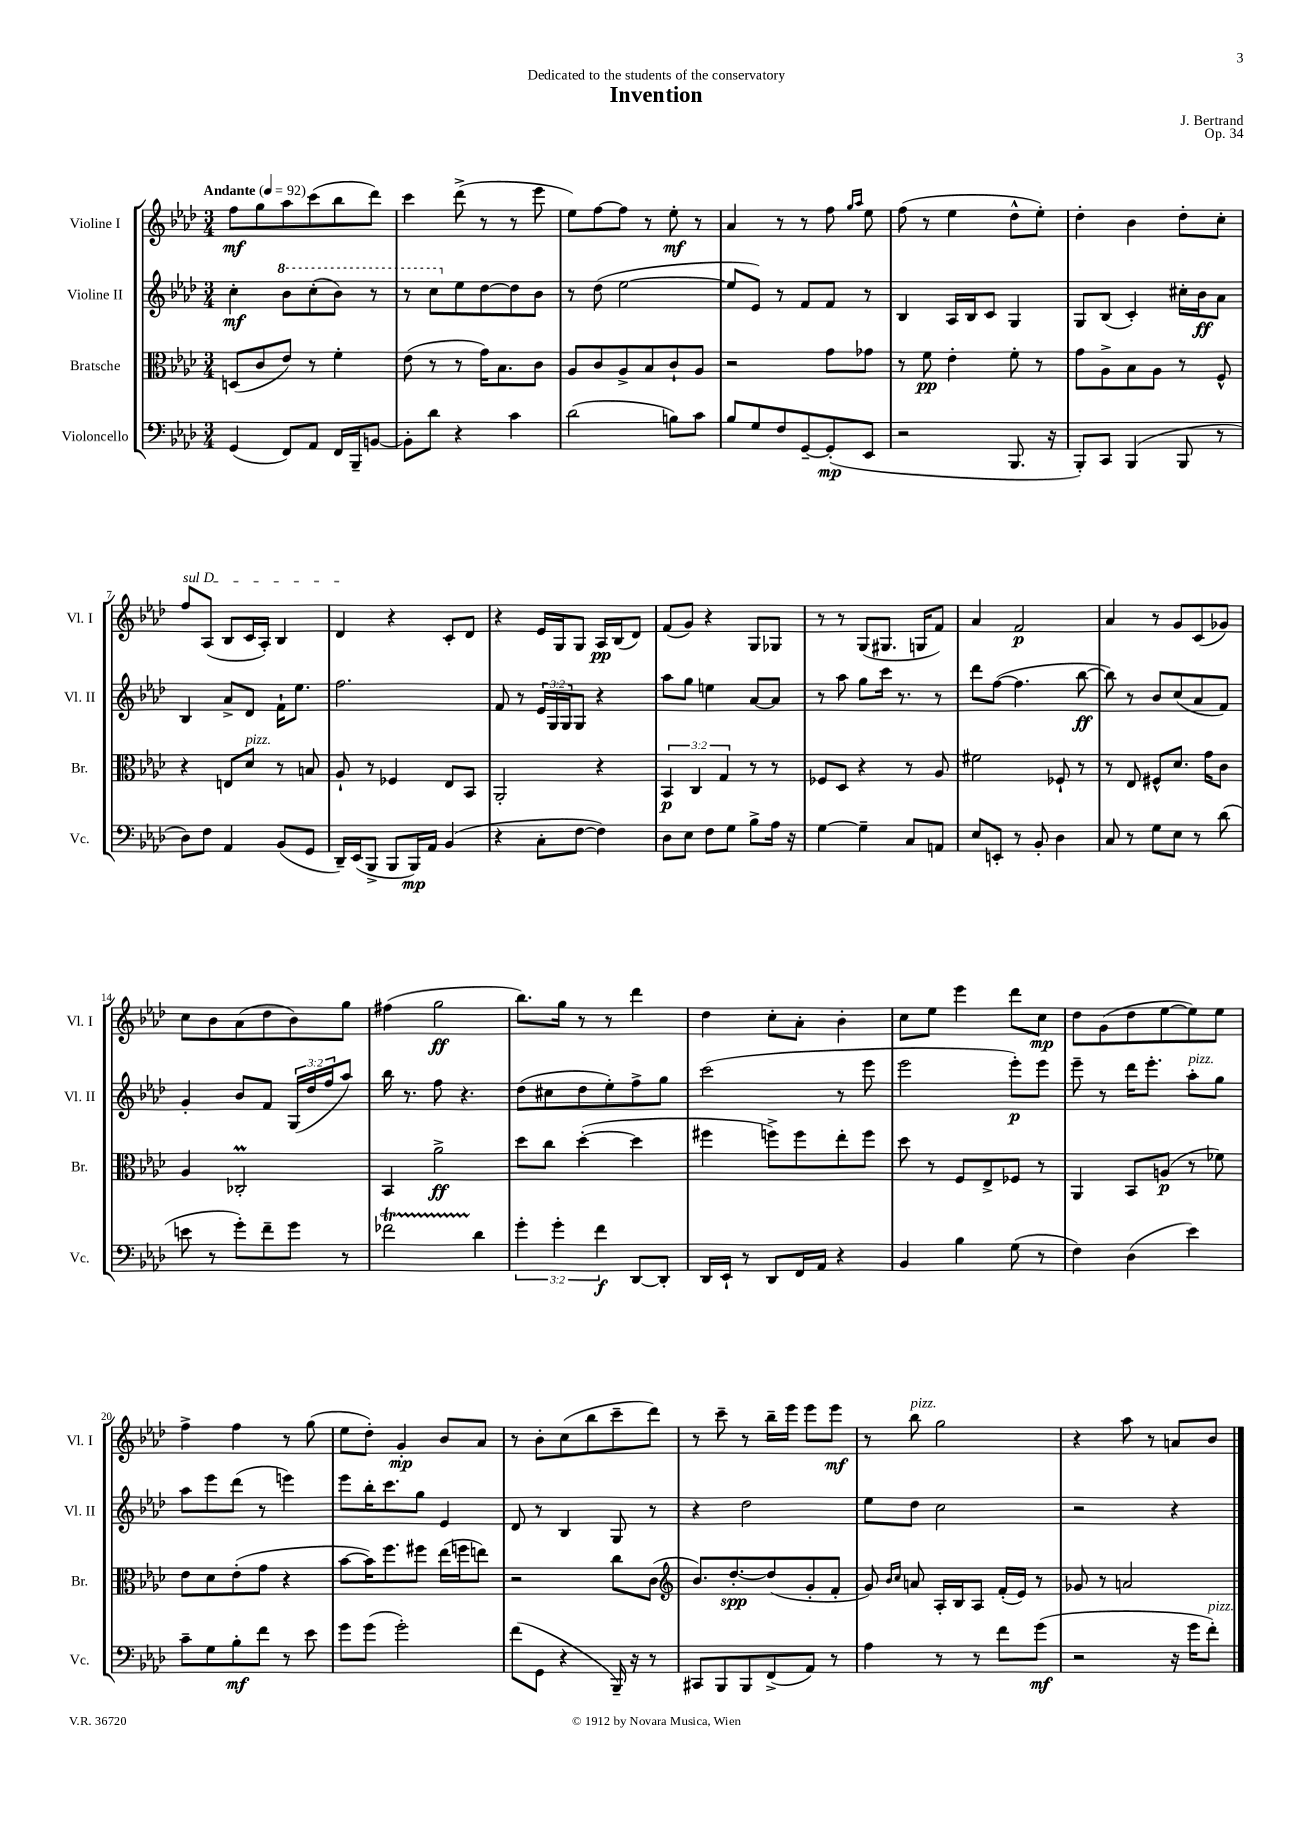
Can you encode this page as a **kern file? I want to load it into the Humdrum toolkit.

**kern	**kern	**kern	**kern
*staff4	*staff3	*staff2	*staff1
*clefF4	*clefC3	*clefG2	*clefG2
*k[b-e-a-d-]	*k[b-e-a-d-]	*k[b-e-a-d-]	*k[b-e-a-d-]
*M3/4	*M3/4	*M3/4	*M3/4
*MM92	*MM92	*MM92	*MM92
(4GG/	(8D/L	4cc'\	8ff\L
.	8c/	.	8gg\
8FF/L)	8e-/J)	8bb-\L	8aa-\
8AA-/J	8r	(8ccc'\	(8ccc\
16FF/LL	4f'\	8bb-\J)	8bb-\
16BBB-~/J	.	.	.
[8BB/J	.	8r	8ddd-\J)
=	=	=	=
8BB'\]L	(8e-\	8r	4ccc\
8d-\J	8r	8ccc\L	.
4r	8r	8ee-\	(8ddd-^\
.	16g\LK)	[8dd-\	8r
.	8.B-\	.	.
4c\	.	8dd-\]	8r
.	8c\J	8b-\J	8eee-\
=	=	=	=
(2d-\	8A-/L	8r	8ee-\L)
.	8c/	(8dd-\	[8ff\
.	8A-^/	[2ee-\	8ff\]J
.	8B-/	.	8r
8B\L)	8c`/	.	8ee-'\
8c\J	8A-/J	.	8r
=	=	=	=
8B-/L	2r	8ee-/]L	4a-/
8G/	.	8e-/J)	.
8F/	.	8r	8r
[8GG~/	.	8f/L	8r
(8GG'/]	8g\L	8f/J	8ff\
.	.	.	16qqgg/LL
.	.	.	16qqaa-/JJ
8EE-/J	8g-\J	8r	8ee-\
=	=	=	=
2r	8r	4B-/	(8ff\
.	8f\	.	8r
.	4e-'\	16A-/LL	4ee-\
.	.	16B-/J	.
.	.	8c/J	.
8.BBB-/	8f'\	4G/	8dd-^^\L
.	8r	.	8ee-'\J)
16r	.	.	.
=	=	=	=
8BBB-'/L)	8g\L	8G/L	4dd-'\
8CC/J	8A-^\	(8B-/J	.
(4BBB-/	8B-\	4c'/)	4b-\
.	8A-\J	.	.
8BBB-/	8r	16cc#'\LL	8dd-'\L
.	.	16b-\J	.
8r	8F^^/	8a-\J	8cc'\J
=	=	=	=
8D-\L)	4r	4B-/	8ff/L
8F\J	.	.	(8A-/J
4AA-/	8E/L	8a-^/L	8B-/L
.	8d-/J	8d-/J	16c/L
.	.	.	16A-'/JJ)
(8BB-/L	8r	16f`\LK	4B-/
.	.	8.ee-\J	.
8GG/J	8B/	.	.
=	=	=	=
16DD-~/LL)	8A-`/	2.ff\	4d-/
(16EE-/J	.	.	.
8BBB-^/J	8r	.	.
8BBB-/L	4F-/	.	4r
16BBB-/L)	.	.	.
16AA-/JJ	.	.	.
(4BB-/	8E-/L	.	8c'/L
.	8BB-/J	.	8d-/J
=	=	=	=
4r	2AA-'/	8f/	4r
.	.	8r	.
8C'\L	.	24e-/LL	16e-/LL
.	.	24G/	.
.	.	.	16G/J
.	.	24G/J	.
[8F\J	.	8G/J	8G/J
4F\])	4r	4r	16A-/LL
.	.	.	(16B-/J
.	.	.	8d-/J)
=	=	=	=
8D-\L	6BB-/	8aa-\L	(8f/L
8E-\J	.	8gg\J	8g/J)
.	6C/	.	.
8F\L	.	4ee\	4r
.	6G/	.	.
8G\J	.	.	.
8B-^\L	8r	[8a-/L	8G/L
16A-\Jk	8r	8a-/]J	8G-/J
16r	.	.	.
=	=	=	=
[4G\	8F-/L	8r	8r
.	8D-/J	8aa-\	8r
4G~\]	4r	8gg\L	(8G/L
.	.	16ccc\Jk	8.G#/J
.	.	8.r	.
8C/L	8r	.	.
.	.	.	16G/LK
8AA/J	8A-/	8r	8f/J)
=	=	=	=
8E-/L	2f#\	8ddd-\L	4a-/
8EE'/J	.	([8ff\J	.
8r	.	4.ff\]	2f/
8BB-'/	.	.	.
4D-\	8F-`/	.	.
.	8r	[8bb-\	.
=	=	=	=
8C/	8r	8bb-\])	4a-/
8r	8E-/	8r	.
8G\L	8F#^^/L	8b-/L	8r
8E-\J	8.d-/J	(8cc/	8g/L
8r	.	8a-/	(8c/
.	16g\LK	.	.
(8d-\	8c\J	8f/J)	8g-/J)
=	=	=	=
8e\	4A-/	4g'/	8cc\L
8r	.	.	8b-\
8g'\L)	2C-'/	8b-/L	(8a-\
8f~\	.	8f/J	8dd-\
8g\J	.	(24G/LL	8b-\)
.	.	24dd-/	.
.	.	24ff/J	.
8r	.	8aa-/J)	8gg\J
=	=	=	=
2f-\	4BB-/	16bb-\	(4ff#\
.	.	8.r	.
.	2a-^\	8ff\	2gg\
.	.	4.r	.
4d-\	.	.	.
=	=	=	=
6g'\	8dd-\L	(8dd-\L	8.bb-\L)
.	8cc\J	8cc#\	.
6g'\	.	.	.
.	.	.	16gg\Jk
.	([4dd-'\	8dd-\	8r
6f\	.	.	.
.	.	8ee-'\)	8r
[8DD-/L	4dd-\]	8ff^\	4ddd-\
8DD-'/]J	.	8gg\J	.
=	=	=	=
16DD-/LL	4ff#\	(2ccc\	4dd-\
16EE-`/JJ	.	.	.
8r	.	.	.
8DD-/L	8ff^\L)	.	8cc'\L
16FF/L	8ff\	.	8a-'\J
16AA-/JJ	.	.	.
4r	8ee-'\	8r	4b-'\
.	8ff\J	8eee-\	.
=	=	=	=
4BB-/	8dd-\	2eee-\	8cc\L
.	8r	.	8ee-\J
4B-\	8F/L	.	4eee-\
.	8E-^/	.	.
(8G\	8F-/J	8eee-'\L)	8ddd-\L
8r	8r	8eee-\J	8cc\J
=	=	=	=
4F\)	4AA-/	8eee-~\	8dd-\L
.	.	8r	(8g\
(4D-\	8BB-/L	16ddd-\LK	8dd-\
.	.	8.eee-'\J	.
.	(8A/J	.	[8ee-\
4e-\)	8r	8aa-'\L	8ee-\])
.	8f-\)	8gg\J	8ee-\J
=	=	=	=
8c~\L	8e-\L	8aa-\L	4ff^\
8G\	8d-\	8eee-\	.
8B-'\	(8e-'\	(8ddd-\J	4ff\
8f\J	8g\J	8r	.
8r	4r	4eee\)	8r
8e-\	.	.	(8gg\
=	=	=	=
8g\L	[8b-\L	8eee-\L	8ee-\L
(8g\J	16b-\]K)	16bb-'\K	8dd-'\J)
.	8.ff\	8.ccc\	.
2g'\)	.	.	4g'/
.	8ff#\J	8gg\J	.
.	(16ee-\LL	4e-/	8b-/L
.	16ff\J	.	.
.	8ee\J)	.	8a-/J
=	=	=	=
(8f\L	2r	8d-/	8r
8GG\J	.	8r	8b-'\L
4r	.	4B-/	(8cc\
.	.	.	8bb-\
16BBB-~/)	8cc\L	8G/	8ccc~\
16r	.	.	.
8r	(8c\J	8r	8ddd-\J)
=	=	=	=
*	*clefG2	*	*
8CC#/L	8.b-/L)	4r	8r
8BBB-/	.	.	8ccc~\
.	[8.dd-'/	.	.
8BBB-/	.	2dd-\	8r
(8FF^/	(8dd-/]	.	16bb-~\LL
.	.	.	16eee-\JJ
8AA-/J)	8g'/	.	8eee-\L
8r	8f'/J	.	8eee-\J
=	=	=	=
4A-\	8g/)	8ee-\L	8r
.	16qqb-/LL	.	.
.	16qqcc/JJ	.	.
.	8a/	8dd-\J	8bb-\
8r	16A-'/LL	2cc\	2gg\
.	16B-/J	.	.
8r	8A-/J	.	.
8f\L	(16f'/LL	.	.
.	16e-/JJ)	.	.
(8g\J	8r	.	.
=	=	=	=
2r	8g-/	2r	4r
.	8r	.	.
.	2a/	.	8aa-\
.	.	.	8r
16r	.	4r	8a/L
16g\LK	.	.	.
8f'\J)	.	.	8b-/J
==	==	==	==
*-	*-	*-	*-
